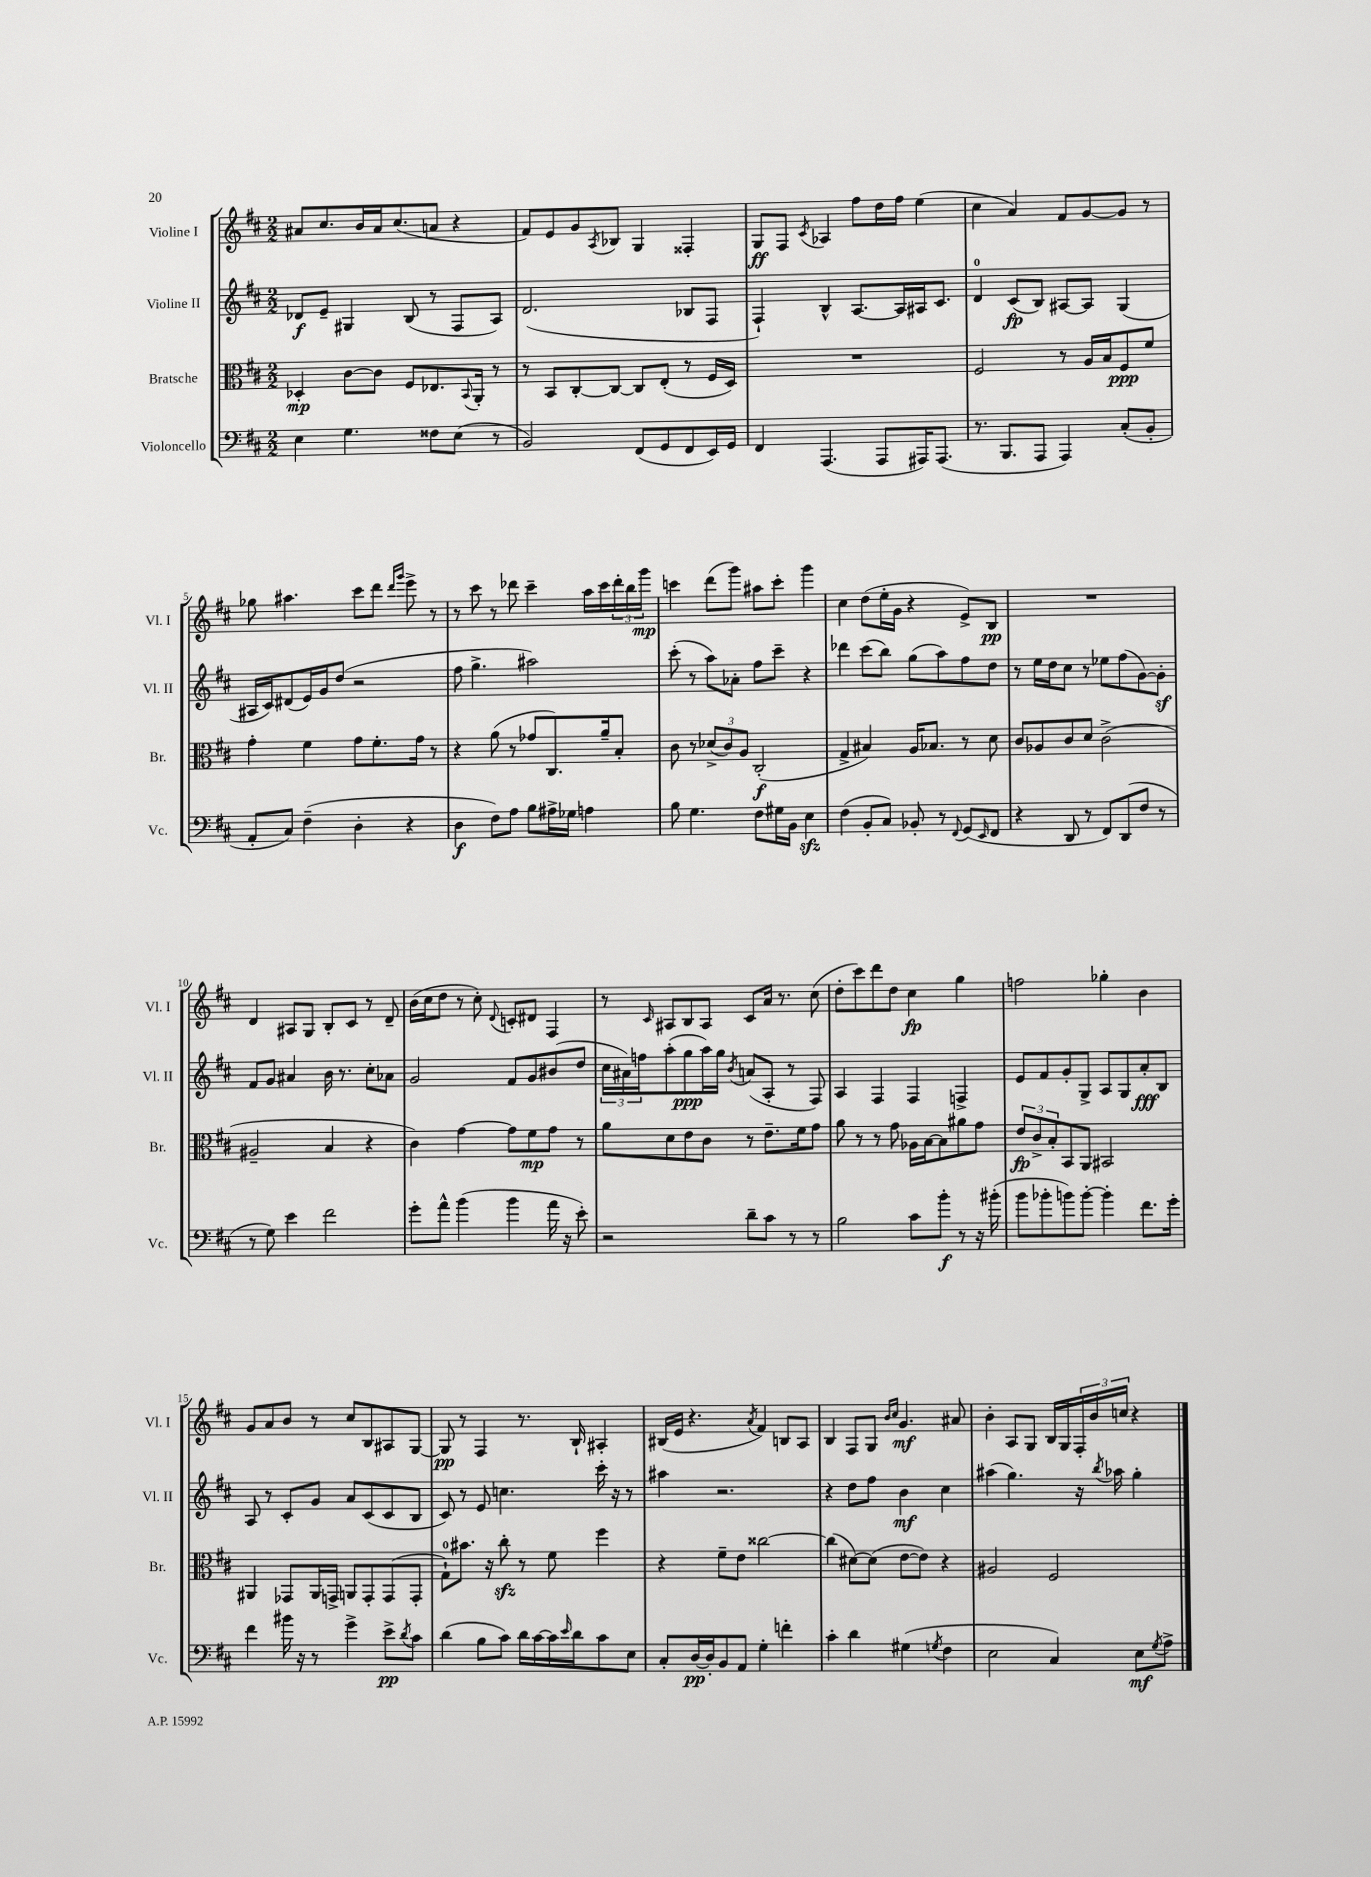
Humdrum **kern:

**kern	**dynam	**kern	**dynam	**kern	**dynam	**kern	**dynam
*part4	*part4	*part3	*part3	*part2	*part2	*part1	*part1
*staff4	*staff4	*staff3	*staff3	*staff2	*staff2	*staff1	*staff1
*I"Violoncello	*	*I"Bratsche	*	*I"Violine II	*	*I"Violine I	*
*I'Vc.	*	*I'Br.	*	*I'Vl. II	*	*I'Vl. I	*
*clefF4	*	*clefC3	*	*clefG2	*	*clefG2	*
*k[f#c#]	*	*k[f#c#]	*	*k[f#c#]	*	*k[f#c#]	*
*M2/2	*	*M2/2	*	*M2/2	*	*M2/2	*
=1	=1	=1	=1	=1	=1	=1	=1
4E\	.	4D-X'/	mp	8d-X/L	f	8a#X/L	.
.	.	.	.	8e~/J	.	8.cc#/	.
4.G\	.	[8c#\L	.	4G#X/	.	.	.
.	.	.	.	.	.	16b/L	.
.	.	8c#\J]	.	.	.	16a#/J	.
.	.	.	.	.	.	(8.cc#/	.
.	.	8F#/L	.	(8B/	.	.	.
8F##X\L	.	8.E-X/	.	8r	.	8an/J	.
(8E\J	.	.	.	8F#/L	.	4r	.
.	.	8qqBB/	.	.	.	.	.
.	.	16AA'/Jk	.	.	.	.	.
8r	.	8r	.	8A/J)	.	.	.
=2	=2	=2	=2	=2	=2	=2	=2
2BB/)	.	8r	.	(2.d/	.	8f#/L)	.
.	.	8BB/L	.	.	.	8e/	.
.	.	[8C#'/	.	.	.	8g/	.
.	.	.	.	.	.	8qA/	.
.	.	8C#/J_	.	.	.	8B-X/J	.
(8FF#/L	.	8C#/L]	.	.	.	4G/	.
8GG/	.	(8E'/J	.	.	.	.	.
8FF#/	.	8r	.	8B-X/L	.	4F##X'/	.
16EE/L)	.	16F#/LL	.	8F#/J	.	.	.
16GG/JJ	.	16D/JJ)	.	.	.	.	.
=3	=3	=3	=3	=3	=3	=3	=3
4FF#/	.	1r	.	4F#`/)	.	8G/L	ff
.	.	.	.	.	.	8F#/J	.
.	.	.	.	.	.	8qc#/	.
(4.AAA/	.	.	.	4B^^/	.	4A-X/	.
.	.	.	.	[8.A/L	.	8ff#\L	.
8AAA/L	.	.	.	.	.	16dd\L	.
.	.	.	.	16A/L]	.	16ff#\JJ	.
16AAA#X/K)	.	.	.	16A#X/J	.	(4ee\	.
(8.AAA#/J	.	.	.	8.c#/J	.	.	.
=4	=4	=4	=4	=4	=4	=4	=4
8.r	.	2F#/	.	4d/	.	4cc#\	.
8.BBB/L	.	.	.	.	.	.	.
.	.	.	.	(8c#/L	fp	4a/)	.
8AAA/J	.	.	.	8B/J)	.	.	.
4AAA/)	.	8r	.	[8A#X/L	.	8f#/L	.
.	.	16A/LL	.	8A#/J]	.	[8g/	.
.	.	16B/J	.	.	.	.	.
(8C#'/L	.	8F#/	ppp	(4G/	.	8g/J]	.
8BB'/J	.	8f#/J	.	.	.	8r	.
!!LO:LB:g=z
=5	=5	=5	=5	=5	=5	=5	=5
8AA'/L	.	4g'\	.	16A#X/LL	.	8gg-X\	.
.	.	.	.	16c#/J)	.	.	.
8C#/J)	.	.	.	(8d#X/	.	4.aa#X\	.
(4F#~\	.	4f#\	.	16e/L)	.	.	.
.	.	.	.	16g/J	.	.	.
.	.	.	.	(8dd/J	.	.	.
4D'\	.	8g\L	.	2r	.	8ccc#\L	.
.	.	8.f#'\	.	.	.	8ddd\J	.
.	.	.	.	.	.	16qqddd/LL	.
.	.	.	.	.	.	16qqggg/JJ	.
4r	.	.	.	.	.	8eee^\	.
.	.	16g\Jk	.	.	.	.	.
.	.	8r	.	.	.	8r	.
=6	=6	=6	=6	=6	=6	=6	=6
4D\	f	4r	.	8ff#\	.	8r	.
.	.	.	.	4.gg^\	.	8ccc#\	.
8F#\L)	.	(8a\	.	.	.	8r	.
8A\J	.	8r	.	.	.	8ddd-X\	.
8B\L	.	8g-X/L	.	2aa#X\)	.	4ccc#~\	.
16A#X^\L	.	8.C#/)	.	.	.	.	.
16G-X\JJ	.	.	.	.	.	.	.
4An\	.	.	.	.	.	16aa\LL	.
.	.	16a~/k	.	.	.	16ccc#\	.
.	.	8B'/J	.	.	.	24ddd-'\	.
.	.	.	.	.	.	24bb\	.
.	.	.	.	.	.	24ggg\JJ	mp
=7	=7	=7	=7	=7	=7	=7	=7
8B\	.	8c#\	.	(8ccc#'\	.	4cccn\	.
4.G\	.	8r	.	8r	.	.	.
.	.	(12d-X^/L	.	8aa\L)	.	(8ddd\L	.
.	.	12c#/)	.	.	.	.	.
.	.	.	.	8a-X'\J	.	8ggg\J)	.
.	.	12A/J	.	.	.	.	.
8F#\L	.	(2C#'/	f	8ff#\L	.	8aa#X\L	.
16G#X\L	.	.	.	8ccc#~\J	.	8ccc'\J	.
16BB\JJ	.	.	.	.	.	.	.
4Ezz\	.	.	.	4r	.	4ggg\	.
=8	=8	=8	=8	=8	=8	=8	=8
(4F#\	.	4G^/	.	4ddd-X\	.	4cc#\	.
8BB'/L	.	4B#X/)	.	(8ccc#\L	.	(8dd\L	.
8C#/J)	.	.	.	8bb\J)	.	16ee'\L	.
.	.	.	.	.	.	16g\JJ	.
8BB-X'/	.	16A/KL	.	(8gg\L	.	4r	.
.	.	8.B-X/J	.	.	.	.	.
8r	.	.	.	8aa\)	.	.	.
8qqFF#/	.	.	.	.	.	.	.
(8GG/L	.	8r	.	8ff#\	.	8e^/L)	.
16qqEE/	.	.	.	.	.	.	.
8FF#/J	.	8d\	.	8dd\J	.	8B/J	pp
=9	=9	=9	=9	=9	=9	=9	=9
4r	.	8c#/L	.	8r	.	1r	.
.	.	8A-X/	.	16ee\LL	.	.	.
.	.	.	.	16dd\J	.	.	.
8DD/	.	8c#/	.	8cc#\J	.	.	.
8r	.	8d/J	.	8r	.	.	.
8FF#/L)	.	(2c#^\	.	8ee-X\L	.	.	.
(8DD/	.	.	.	(8ff#\	.	.	.
8F#/J	.	.	.	[8g\)	.	.	.
8r	.	.	.	8gz'\J]	.	.	.
!!LO:LB:g=z
=10	=10	=10	=10	=10	=10	=10	=10
8r	.	2A#X~/	.	8f#/L	.	4d/	.
8G\)	.	.	.	8g/J	.	.	.
4e\	.	.	.	4a#X/	.	8A#X/L	.
.	.	.	.	.	.	8G/J	.
2f#\	.	4B/	.	16b\	.	8B'/L	.
.	.	.	.	8.r	.	.	.
.	.	.	.	.	.	8c#/J	.
.	.	4r	.	8cc#'\L	.	8r	.
.	.	.	.	8a-X\J	.	8d~/	.
=11	=11	=11	=11	=11	=11	=11	=11
8g'\L	.	4c#\)	.	2g/	.	(16b\LL	.
.	.	.	.	.	.	16cc#\J	.
8a^^\J	.	.	.	.	.	8dd\J	.
(4b\	.	[4g\	.	.	.	8r	.
.	.	.	.	.	.	8cc#'\)	.
.	.	.	.	.	.	8qqd/	.
4b\	.	8g\L]	.	8f#/L	.	8cn'/L	.
.	.	8f#\	mp	8g/	.	8d#X/J	.
16a\	.	8g\J	.	(8b#X/	.	4F#/	.
16r	.	.	.	.	.	.	.
8e'\)	.	8r	.	8dd/J	.	.	.
=12	=12	=12	=12	=12	=12	=12	=12
2r	.	8a\L	.	24cc#\LL	.	8r	.
.	.	.	.	24a#X\)	.	.	.
.	.	.	.	24ffn\J	.	.	.
.	.	.	.	.	.	16qqc#/	.
.	.	8d\	.	(8aa'\	.	8A#X/L	.
.	.	8e\	.	8gg\	ppp	8B/	.
.	.	8c#\J	.	16aa\L)	.	8A#/J	.
.	.	.	.	16gg\JJ	.	.	.
.	.	.	.	8qb/	.	.	.
8d~\L	.	8r	.	(8an/L	.	8c#/L	.
8c#\J	.	8.e~\L	.	8A'/J	.	16a/Jk	.
.	.	.	.	.	.	8.r	.
8r	.	.	.	8r	.	.	.
.	.	16f#\k	.	.	.	.	.
8r	.	8g\J	.	8F#/)	.	(8cc#\	.
=13	=13	=13	=13	=13	=13	=13	=13
2B\	.	8a\	.	4A/	.	8dd'\L	.
.	.	8r	.	.	.	8ccc#\)	.
.	.	8r	.	4F#/	.	8ddd\	.
.	.	8g\	.	.	.	8dd\J	.
8c#\L	.	16A-X\LL	.	4F#/	.	4cc#\	fp
.	.	[16B\J	.	.	.	.	.
8b'\J	f	8B\]	.	.	.	.	.
8r	.	8a#X\	.	4Fn^/	.	4gg\	.
16r	.	8g\J	.	.	.	.	.
(16b#X'\	.	.	.	.	.	.	.
=14	=14	=14	=14	=14	=14	=14	=14
8b\L	.	12e/L	fp	8e/L	.	2ffn\	.
.	.	12c#^/	.	.	.	.	.
8b-X'\	.	.	.	8f#/	.	.	.
.	.	12B'/	.	.	.	.	.
8bn\)	.	8BB/	.	8g'/	.	.	.
[8b'\J	.	8AA/J	.	8G^/J	.	.	.
4b'\]	.	2BB#X/	.	8A/L	.	4gg-X'\	.
.	.	.	.	8G/	.	.	.
8.f#\L	.	.	.	8a'/	fff	4b\	.
.	.	.	.	8B/J	.	.	.
16g'\Jk	.	.	.	.	.	.	.
!!LO:LB:g=z
=15	=15	=15	=15	=15	=15	=15	=15
4f#\	.	4AA#X/	.	8A/	.	8g/L	.
.	.	.	.	8r	.	8a/	.
16b#X\	.	8GG-X/L	.	8c#'/L	.	8b/J	.
16r	.	.	.	.	.	.	.
8r	.	16AA#/L	.	8g/J	.	8r	.
.	.	16GGn^/JJ	.	.	.	.	.
4g^\	.	8AAn/L	.	8a/L	.	8cc#/L	.
.	.	8GG'/	.	(8c#/	.	8B/	.
8e^\L	pp	(8GG/	.	8c#/	.	8A#X/	.
8qd/	.	.	.	.	.	.	.
8c#\J	.	8GG'/J	.	8B/J	.	[8G/J	.
=16	=16	=16	=16	=16	=16	=16	=16
(4d\	.	8G`\L)	.	8c#/)	.	8G/]	pp
.	.	8.b#X\J	.	8r	.	8r	.
8B\L	.	.	.	8e/	.	4F#/	.
.	.	16r	.	.	.	.	.
8c#\J)	.	8cc#zz'\	.	4.ccn\	.	.	.
16d\LL	.	8r	.	.	.	8.r	.
[16c#\	.	.	.	.	.	.	.
16c#\]	.	8f#\	.	.	.	.	.
16qqe/	.	.	.	.	.	.	.
16d\J	.	.	.	.	.	16B`/	.
8c#\	.	4ff#\	.	16ccc#'\	.	4A#X'/	.
.	.	.	.	16r	.	.	.
8E\J	.	.	.	8r	.	.	.
=17	=17	=17	=17	=17	=17	=17	=17
8C#'/L	.	4r	.	4aa#X\	.	(16B#X/LL	.
.	.	.	.	.	.	16e/JJ	.
[16D/L	pp	.	.	.	.	4.r	.
16D'/J]	.	.	.	.	.	.	.
8BB/	.	8f#~\L	.	2.r	.	.	.
8AA/J	.	8e\J	.	.	.	.	.
.	.	.	.	.	.	8qa/	.
4G'\	.	[2cc##X\	.	.	.	4f#/)	.
4fn'\	.	.	.	.	.	8Bn/L	.
.	.	.	.	.	.	8A/J	.
=18	=18	=18	=18	=18	=18	=18	=18
4c#'\	.	(4cc##\]	.	4r	.	4B/	.
4d\	.	[8d#X\L)	.	8dd\L	.	8F#/L	.
.	.	(8d#\J]	.	8ff#\J	.	8G/J	.
.	.	.	.	.	.	16qqb/LL	.
.	.	.	.	.	.	16qqcc#/JJ	.
(4G#X\	.	[8e\L	.	4b\	mf	4.g/	mf
.	.	8e\J])	.	.	.	.	.
8qGn/	.	.	.	.	.	.	.
4F#\	.	4r	.	4cc#\	.	.	.
.	.	.	.	.	.	8a#X/	.
=19	=19	=19	=19	=19	=19	=19	=19
2E\	.	2A#X/	.	(4aa#X\	.	4b'\	.
.	.	.	.	4.gg\)	.	8A/L	.
.	.	.	.	.	.	8G/J	.
4C#/)	.	2F#/	.	.	.	16B/LL	.
.	.	.	.	.	.	16G/	.
.	.	.	.	16r	.	24F#'/	.
.	.	.	.	.	.	24b/	.
.	.	.	.	8qbb/	.	.	.
.	.	.	.	16aa-X\	.	.	.
.	.	.	.	.	.	24ccn/JJ	.
8E\L	mf	.	.	4gg'\	.	4r	.
8qG/	.	.	.	.	.	.	.
8A^\J	.	.	.	.	.	.	.
==	==	==	==	==	==	==	==
*-	*-	*-	*-	*-	*-	*-	*-
